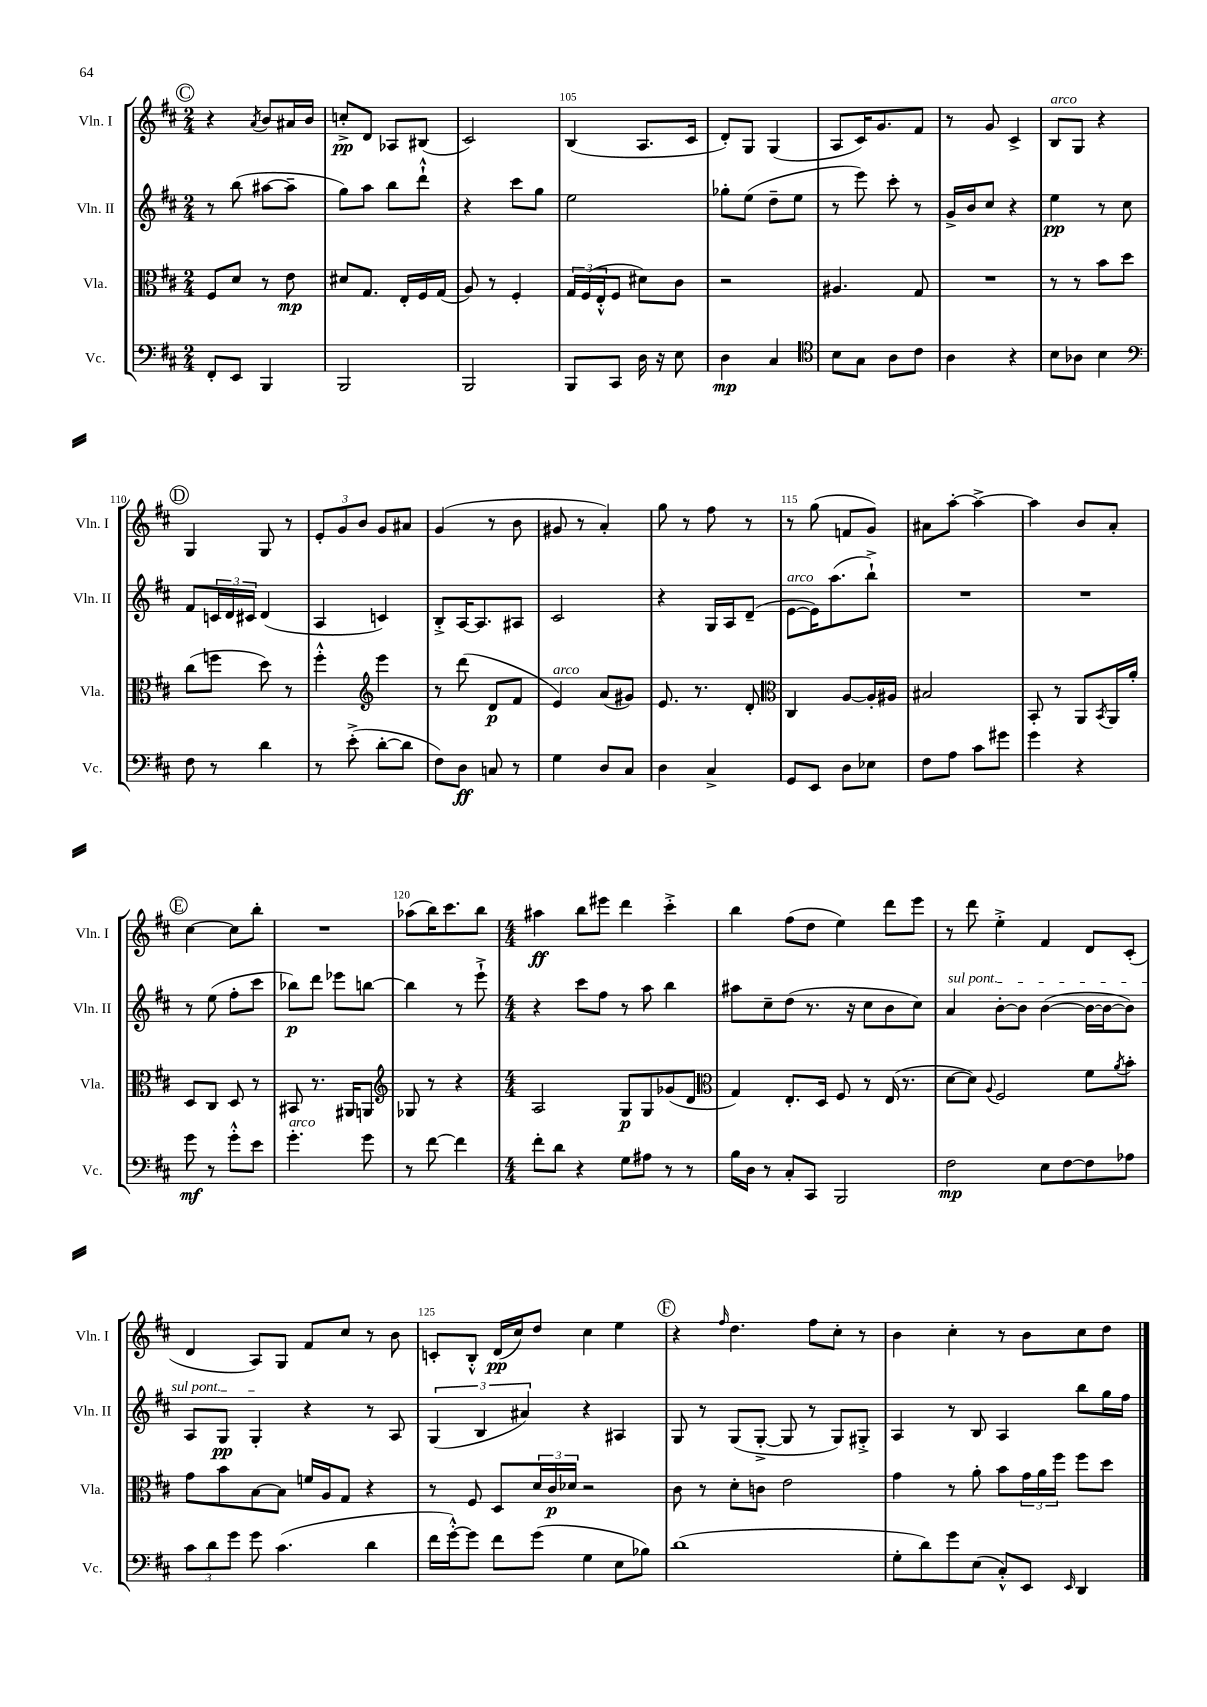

**kern	**dynam	**kern	**dynam	**kern	**dynam	**kern	**dynam
*part4	*part4	*part3	*part3	*part2	*part2	*part1	*part1
*staff4	*staff4	*staff3	*staff3	*staff2	*staff2	*staff1	*staff1
*I"Vc.	*	*I"Vla.	*	*I"Vln. II	*	*I"Vln. I	*
*I'Vc.	*	*I'Vla.	*	*I'Vln. II	*	*I'Vln. I	*
*clefF4	*	*clefC3	*	*clefG2	*	*clefG2	*
*k[f#c#]	*	*k[f#c#]	*	*k[f#c#]	*	*k[f#c#]	*
*M2/4	*	*M2/4	*	*M2/4	*	*M2/4	*
!!LO:REH:place=s1:t=C
=102	=102	=102	=102	=102	=102	=102	=102
8FF#'/L	.	8F#/L	.	8r	.	4r	.
8EE/J	.	8d/J	.	(8bb\	.	.	.
.	.	.	.	.	.	8qa/	.
4BBB/	.	8r	.	[8aa#X\L	.	8b/L	.
.	.	8e\	mp	8aa#~\J]	.	16a#X/L	.
.	.	.	.	.	.	16b/JJ	.
=103	=103	=103	=103	=103	=103	=103	=103
2BBB/	.	8d#X/L	.	8gg\L)	.	8ccn'^/L	pp
.	.	8.G/J	.	8aa\J	.	8d/J	.
.	.	.	.	8bb\L	.	8A-X/L	.
.	.	16E'/LL	.	.	.	.	.
.	.	16F#/	.	8ddd`^^\J	.	(8B#X/J	.
.	.	(16G/JJ	.	.	.	.	.
=104	=104	=104	=104	=104	=104	=104	=104
2BBB/	.	8A/)	.	4r	.	2c#/)	.
.	.	8r	.	.	.	.	.
.	.	4F#'/	.	8ccc#\L	.	.	.
.	.	.	.	8gg\J	.	.	.
=105	=105	=105	=105	=105	=105	=105	=105
8BBB/L	.	24G/LL	.	2ee\	.	(4B/	.
.	.	(24F#/	.	.	.	.	.
.	.	24E'^^/J	.	.	.	.	.
8CC#/J	.	8F#/J	.	.	.	.	.
16D\	.	8d#X\L)	.	.	.	8.A/L	.
16r	.	.	.	.	.	.	.
8E\	.	8c#\J	.	.	.	.	.
.	.	.	.	.	.	16c#/Jk	.
=106	=106	=106	=106	=106	=106	=106	=106
4D\	mp	2r	.	8gg-X'\L	.	8d'/L)	.
.	.	.	.	(8ee\J	.	8G/J	.
4C#/	.	.	.	8dd~\L	.	(4G/	.
.	.	.	.	8ee\J	.	.	.
=107	=107	=107	=107	=107	=107	=107	=107
*clefC4	*	*	*	*	*	*	*
8B\L	.	4.A#X/	.	8r	.	8A/L	.
8G\J	.	.	.	8eee\)	.	16c#/K)	.
.	.	.	.	.	.	8.g/	.
8A\L	.	.	.	8ccc#'\	.	.	.
8c#\J	.	8G/	.	8r	.	8f#/J	.
=108	=108	=108	=108	=108	=108	=108	=108
4A\	.	2r	.	16g^/LL	.	8r	.
.	.	.	.	16b/J	.	.	.
.	.	.	.	8cc#/J	.	8g/	.
4r	.	.	.	4r	.	4c#^/	.
=109	=109	=109	=109	=109	=109	=109	=109
!	!	!	!	!	!	!LO:TX:a:i:t=arco	!
8B\L	.	8r	.	4ee\	pp	8B/L	.
8A-X\J	.	8r	.	.	.	8G/J	.
4B\	.	8b\L	.	8r	.	4r	.
.	.	8dd\J	.	8cc#\	.	.	.
!!LO:LB:g=z
!!LO:REH:place=s1:t=D
=110	=110	=110	=110	=110	=110	=110	=110
*clefF4	*	*	*	*	*	*	*
8F#\	.	(8cc#\L	.	8f#/L	.	4G/	.
8r	.	8ffn\J	.	24cn/L	.	.	.
.	.	.	.	24d/	.	.	.
.	.	.	.	24c#X/JJ	.	.	.
4d\	.	8dd\)	.	(4d/	.	8G/	.
.	.	8r	.	.	.	8r	.
=111	=111	=111	=111	=111	=111	=111	=111
8r	.	4ff#'^^\	.	4A/	.	12e'/L	.
.	.	.	.	.	.	12g/	.
(8e'^\	.	.	.	.	.	.	.
.	.	.	.	.	.	12b/J	.
*	*	*clefG2	*	*	*	*	*
[8d'\L	.	4eee\	.	4cn/)	.	8g/L	.
8d\J]	.	.	.	.	.	8a#X/J	.
=112	=112	=112	=112	=112	=112	=112	=112
8F#\L)	.	8r	.	8B'^/L	.	(4g/	.
8D\J	ff	(8ddd\	.	[16A/K	.	.	.
.	.	.	.	8.A/]	.	.	.
8Cn/	.	8d/L	p	.	.	8r	.
8r	.	8f#/J	.	8A#X/J	.	8b\	.
=113	=113	=113	=113	=113	=113	=113	=113
!	!	!LO:TX:a:i:t=arco	!	!	!	!	!
4G\	.	4e/)	.	2c#/	.	8g#X/	.
.	.	.	.	.	.	8r	.
8D/L	.	(8a/L	.	.	.	4a'/)	.
8C#/J	.	8g#X/J)	.	.	.	.	.
=114	=114	=114	=114	=114	=114	=114	=114
4D\	.	8.e/	.	4r	.	8gg\	.
.	.	.	.	.	.	8r	.
.	.	8.r	.	.	.	.	.
4C#^/	.	.	.	16G/LL	.	8ff#\	.
.	.	.	.	16A/J	.	.	.
.	.	8d'/	.	(8d~/J	.	8r	.
=115	=115	=115	=115	=115	=115	=115	=115
*	*	*clefC3	*	*	*	*	*
!	!	!	!	!LO:TX:a:i:t=arco	!	!	!
8GG/L	.	4C#/	.	[8e\L	.	8r	.
8EE/J	.	.	.	16e\K])	.	(8gg\	.
.	.	.	.	(8.aa\	.	.	.
8D\L	.	[8A/L	.	.	.	8fn/L	.
8E-X\J	.	16A'/L]	.	8bb`^\J)	.	8g/J)	.
.	.	16A#X/JJ	.	.	.	.	.
=116	=116	=116	=116	=116	=116	=116	=116
8F#\L	.	2B#X/	.	2r	.	8a#X\L	.
8A\J	.	.	.	.	.	[8aa'\J	.
8c#\L	.	.	.	.	.	4aa^\_	.
8g#X\J	.	.	.	.	.	.	.
=117	=117	=117	=117	=117	=117	=117	=117
4g\	.	8BB'/	.	2r	.	4aa\]	.
.	.	8r	.	.	.	.	.
4r	.	8AA/L	.	.	.	8b/L	.
.	.	8qBB/	.	.	.	.	.
.	.	16AA/L	.	.	.	8a'/J	.
.	.	16a'/JJ	.	.	.	.	.
!!LO:LB:g=z
!!LO:REH:place=s1:t=E
=118	=118	=118	=118	=118	=118	=118	=118
8g\	mf	8D/L	.	8r	.	[4cc#\	.
8r	.	8C#/J	.	(8ee\	.	.	.
8g'^^\L	.	8D/	.	8ff#'\L	.	8cc#\L]	.
8e\J	.	8r	.	8ccc#\J	.	8bb'\J	.
=119	=119	=119	=119	=119	=119	=119	=119
!LO:TX:a:i:t=arco	!	!	!	!	!	!	!
4.g'\	.	8BB#X/	.	8bb-X\L)	p	2r	.
.	.	8.r	.	8ddd\J	.	.	.
.	.	.	.	8eee-X\L	.	.	.
.	.	16AA#X/KL	.	.	.	.	.
8g\	.	8AAn/J	.	[8bbn\J	.	.	.
=120	=120	=120	=120	=120	=120	=120	=120
*	*	*clefG2	*	*	*	*	*
8r	.	8G-X/	.	4bb\]	.	(8aa-X\L	.
[8f#\	.	8r	.	.	.	16bb\K)	.
.	.	.	.	.	.	8.ccc#\	.
4f#\]	.	4r	.	8r	.	.	.
.	.	.	.	8eee`^\	.	8bb\J	.
=121	=121	=121	=121	=121	=121	=121	=121
*M4/4	*	*M4/4	*	*M4/4	*	*M4/4	*
8f#'\L	.	2A/	.	4r	.	4aa#X\	ff
8d\J	.	.	.	.	.	.	.
4r	.	.	.	8ccc#\L	.	8bb\L	.
.	.	.	.	8ff#\J	.	8eee#X\J	.
8G\L	.	8G/L	p	8r	.	4ddd\	.
8A#X\J	.	8G/	.	8aa\	.	.	.
8r	.	(8g-X/	.	4bb\	.	4ccc#'^\	.
8r	.	8d/J	.	.	.	.	.
=122	=122	=122	=122	=122	=122	=122	=122
*	*	*clefC3	*	*	*	*	*
16B\LL	.	4G/)	.	8aa#X\L	.	4bb\	.
16D\JJ	.	.	.	.	.	.	.
8r	.	.	.	8cc#~\	.	.	.
8C#'/L	.	8.E'/L	.	(8dd\J	.	(8ff#\L	.
8CC#/J	.	.	.	8.r	.	8dd\J	.
.	.	16D/Jk	.	.	.	.	.
2BBB/	.	8F#/	.	.	.	4ee\)	.
.	.	.	.	16r	.	.	.
.	.	8r	.	8cc#\L	.	.	.
.	.	(16E/	.	8b\	.	8ddd\L	.
.	.	8.r	.	.	.	.	.
.	.	.	.	8cc#\J)	.	8eee\J	.
=123	=123	=123	=123	=123	=123	=123	=123
!	!	!	!	!LO:TX:a:i:t=sul pont.	!	!	!
2F#\	mp	[8d\L	.	4a/	.	8r	.
.	.	8d\J])	.	.	.	8ddd\	.
.	.	8qqA/	.	.	.	.	.
.	.	2F#/	.	[8b'\L	.	4ee'^\	.
.	.	.	.	8b\J]	.	.	.
8E\L	.	.	.	([4b\	.	4f#/	.
[8F#\	.	.	.	.	.	.	.
8F#\]	.	8f#\L	.	16b\LL_	.	8d/L	.
.	.	.	.	16b\J_	.	.	.
.	.	8qa/	.	.	.	.	.
8A-X\J	.	8b'\J	.	8b\J])	.	(8c#'/J	.
!!LO:LB:g=z
=124	=124	=124	=124	=124	=124	=124	=124
12c#\L	.	8g\L	.	8A/L	.	4d/	.
12d\	.	.	.	.	.	.	.
.	.	8b\	.	8G/J	pp	.	.
12g\J	.	.	.	.	.	.	.
8g\	.	[8B\	.	4G'/	.	8A/L)	.
(4.c#\	.	8B\J]	.	.	.	8G/J	.
.	.	16fn/LL	.	4r	.	8f#/L	.
.	.	16A/J	.	.	.	.	.
.	.	8G/J	.	.	.	8cc#/J	.
4d\	.	4r	.	8r	.	8r	.
.	.	.	.	8A/	.	8b\	.
=125	=125	=125	=125	=125	=125	=125	=125
16f#\LL	.	8r	.	(6G/	.	8cn'/L	.
[16g'^^\J)	.	.	.	.	.	.	.
8g\J]	.	8F#/	.	.	.	8B'^^/J	.
.	.	.	.	6B/	.	.	.
8f#\L	.	8D/L	.	.	.	(16d/LL	pp
.	.	.	.	.	.	16cc#/J)	.
.	.	.	.	6a#X/)	.	.	.
(8g\J	.	24d/L	.	.	.	8dd/J	.
.	.	24c#/	p	.	.	.	.
.	.	24d-X/JJ	.	.	.	.	.
4G\	.	2r	.	4r	.	4cc#\	.
8E\L	.	.	.	4A#X/	.	4ee\	.
8B-X\J)	.	.	.	.	.	.	.
!!LO:REH:place=s1:t=F
=126	=126	=126	=126	=126	=126	=126	=126
(1d	.	8c#\	.	8G/	.	4r	.
.	.	8r	.	8r	.	.	.
.	.	.	.	.	.	16qqff#/	.
.	.	8d'\L	.	(8G/L	.	4.dd\	.
.	.	8cn\J	.	[8G'^/J	.	.	.
.	.	2e\	.	8G/]	.	.	.
.	.	.	.	8r	.	8ff#\L	.
.	.	.	.	8G/L)	.	8cc#'\J	.
.	.	.	.	8G#X'^/J	.	8r	.
=127	=127	=127	=127	=127	=127	=127	=127
8G'\L	.	4g\	.	4A/	.	4b\	.
8d\)	.	.	.	.	.	.	.
8g\	.	8r	.	8r	.	4cc#'\	.
(8E\J	.	8a'\	.	8B/	.	.	.
8C#'^^/L)	.	8b\L	.	4A/	.	8r	.
8EE/J	.	24g\L	.	.	.	8b\L	.
.	.	24a\	.	.	.	.	.
.	.	24ff#\JJ	.	.	.	.	.
16qqEE/	.	.	.	.	.	.	.
4DD/	.	8ff#\L	.	8bb\L	.	8cc#\	.
.	.	8dd\J	.	16gg\L	.	8dd\J	.
.	.	.	.	16ff#\JJ	.	.	.
==	==	==	==	==	==	==	==
*-	*-	*-	*-	*-	*-	*-	*-
